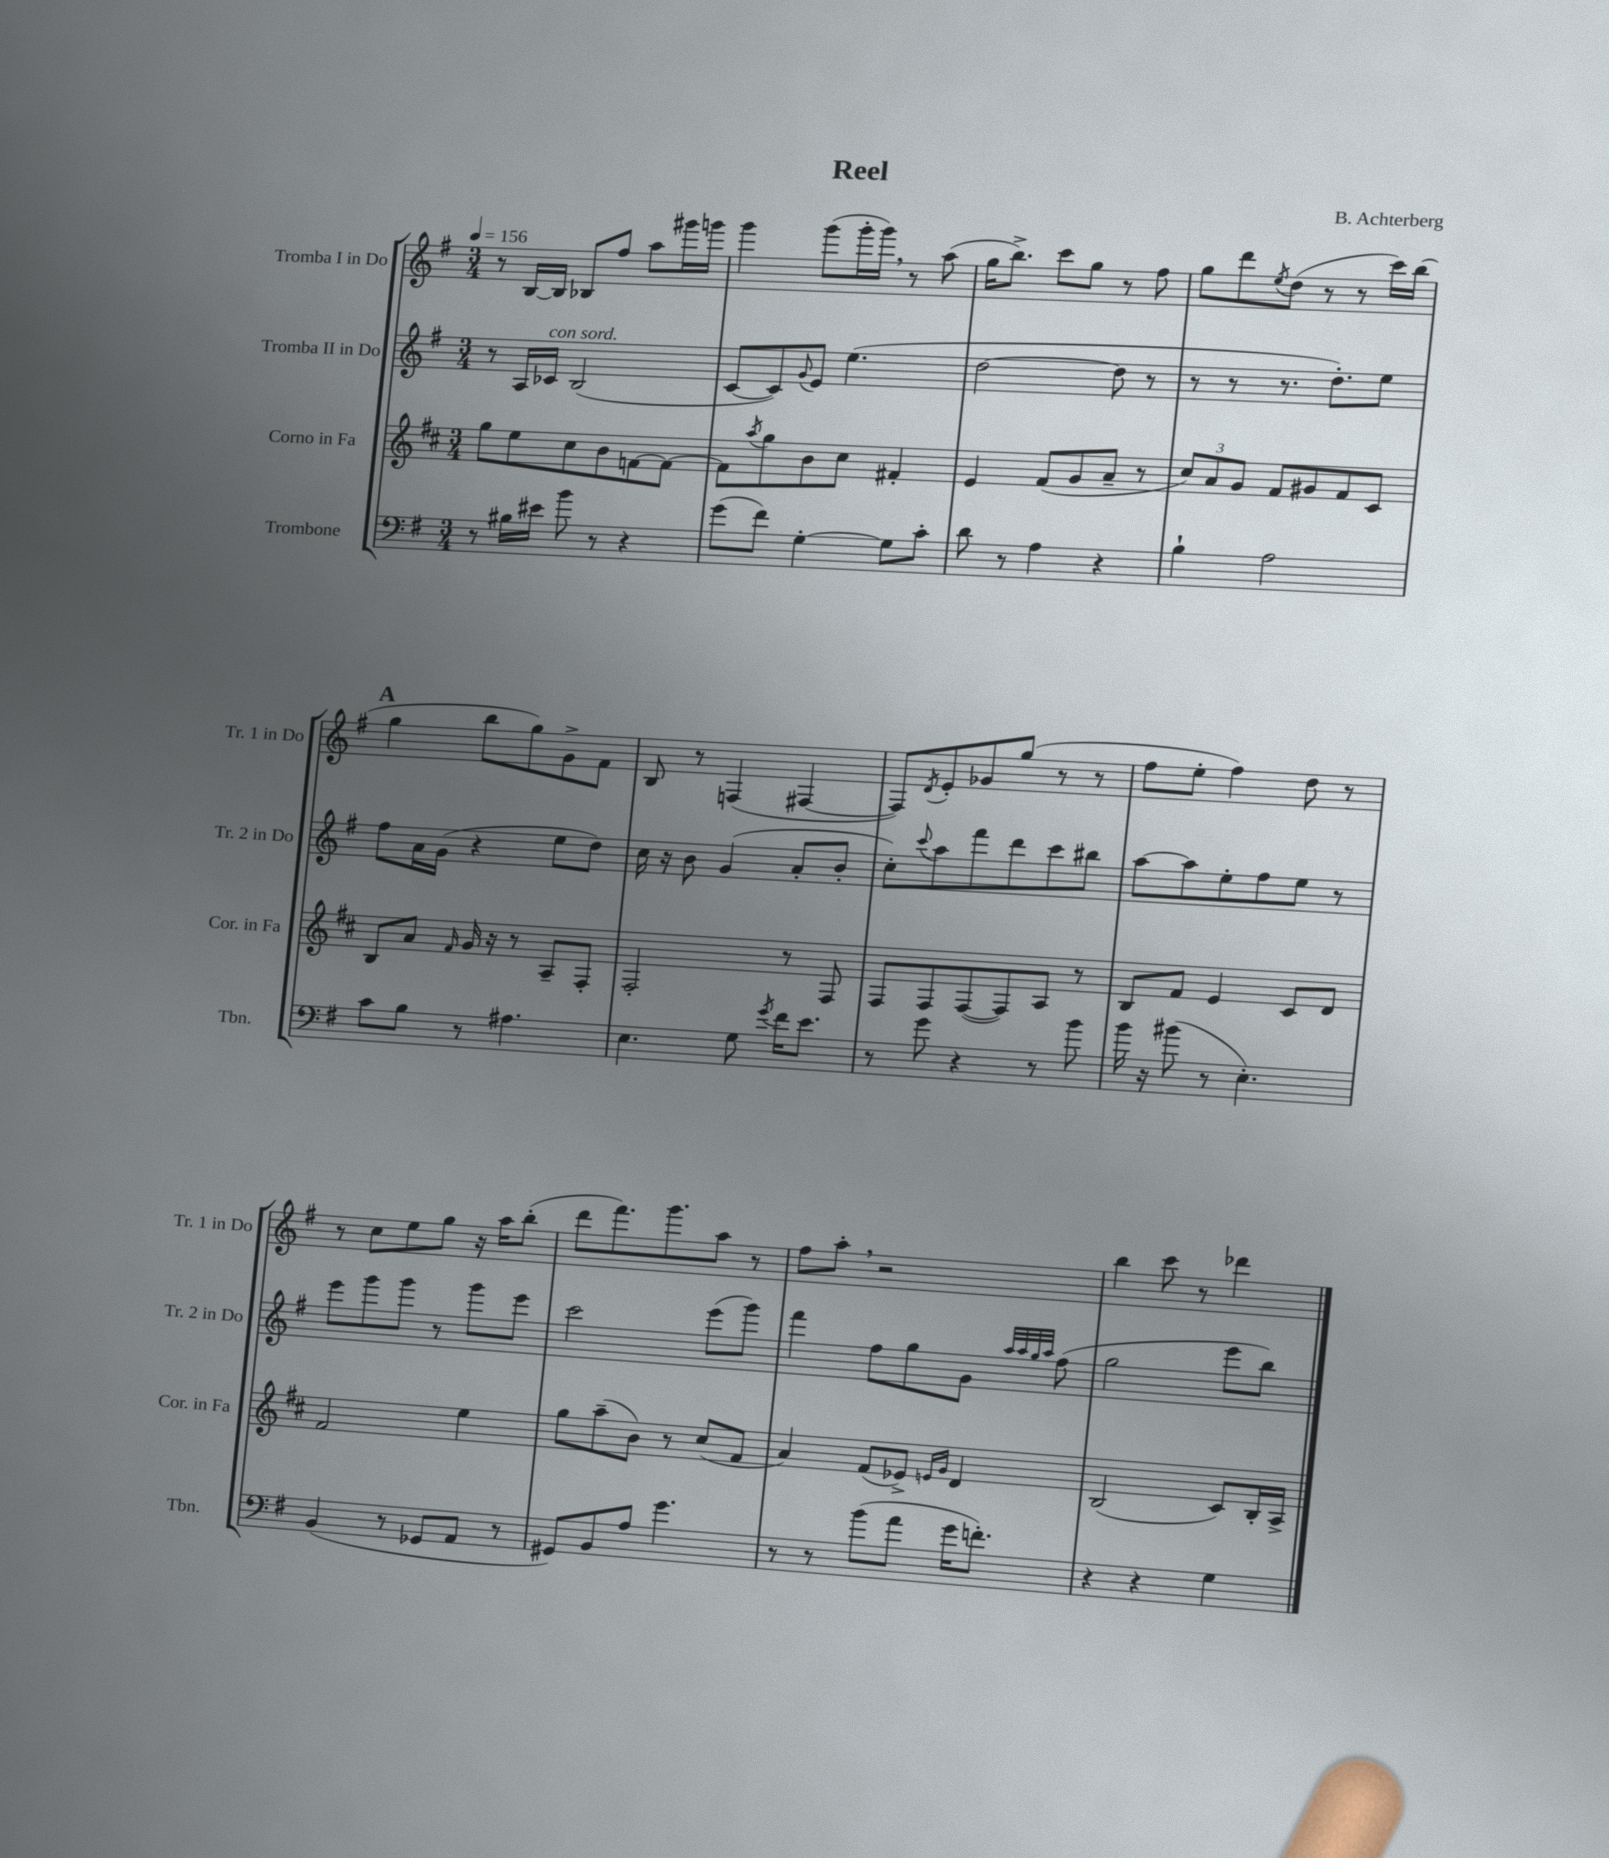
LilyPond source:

\header { title = "Reel" composer = "B. Achterberg" }
<<
\new StaffGroup <<
\new Staff = "s0" \with { instrumentName = "Tromba I in Do" shortInstrumentName = "Tr. 1 in Do" } {
    \clef treble \key g \major \numericTimeSignature \time 3/4 \tempo 4 = 156
    r8 b16~ b16 bes8 fis''8 a''8 gis'''16 g'''16 |
    g'''4 g'''8( g'''16-. g'''16) \breathe r8 a''8( |
    g''16 b''8.->) c'''8 g''8 r8 fis''8 |
    g''8 d'''8 \acciaccatura { e''8 } d''8( r8 r8 c'''16) b''16( |
    \mark \markup { \bold "A" } g''4 b''8 g''8) g'8-> fis'8 |
    b8 r8 f4( fis4~ |
    fis8) \acciaccatura { d'8 } e'8-. ges'8 g''8( r8 r8 |
    fis''8 e''8-. fis''4) d''8 r8 |
    r8 c''8 e''8 g''8 r16 a''16 b''8-.( |
    d'''8 fis'''8.) g'''8. a''8 r8 |
    fis''8 a''8-. \breathe r2 |
    b''4 c'''8 r8 des'''4 \bar "|." |
}
\new Staff = "s1" \with { instrumentName = "Tromba II in Do" shortInstrumentName = "Tr. 2 in Do" } {
    \clef treble \key g \major \numericTimeSignature \time 3/4
    r8 a16 ces'16^\markup { \italic "con sord." } b2( |
    c'8~ c'8) \appoggiatura { g'8 } e'8 e''4.( |
    d''2~ d''8 r8 |
    r8 r8 r8. d''8.-.) e''8 |
    \mark \markup { \bold "A" } fis''8 a'16 g'16( r4 e''8 d''8) |
    c''16 r16 b'8 g'4( a'8-. b'8-. |
    c''8-.) \appoggiatura { c'''8 } a''8 fis'''8 d'''8 c'''8 bis''8 |
    a''8~ a''8 e''8-. fis''8 e''8 r8 |
    e'''8 g'''8 g'''8 r8 g'''8 e'''8 |
    c'''2 e'''8( g'''8) |
    fis'''4 fis''8 g''8 g'8 \grace { a''32 a''32 g''32 a''32 } fis''8( |
    g''2 e'''8 b''8) \bar "|." |
}
\new Staff = "s2" \with { instrumentName = "Corno in Fa" shortInstrumentName = "Cor. in Fa" } {
    \clef treble \key d \major \numericTimeSignature \time 3/4
    g''8 e''8 cis''8 b'8 f'8~ f'8~ |
    f'8 \acciaccatura { a''8 } g''8 b'8 cis''8 fis'4-. |
    e'4 fis'8( g'8 a'8-- r8 |
    \tuplet 3/2 { cis''8) a'8 g'8 } fis'8 gis'8 fis'8 cis'8 |
    \mark \markup { \bold "A" } b8 a'8 \grace { fis'16 } g'16 r16 r8 a8-- fis8-. |
    fis2-. r8 fis8 |
    fis8 fis8 fis8~( fis8) a8 r8 |
    b8 fis'8 e'4 cis'8 d'8 |
    fis'2 e''4 |
    g''8 a''8--( b'8) r8 cis''8( fis'8 |
    a'4) fis'8( ees'8->) \grace { e'16 g'16 } d'4 |
    b2( cis'8) b16-. a16-> \bar "|." |
}
\new Staff = "s3" \with { instrumentName = "Trombone" shortInstrumentName = "Tbn." } {
    \clef bass \key g \major \numericTimeSignature \time 3/4
    r8 bis16 eis'16 b'8 r8 r4 |
    g'8( fis'8) g4~-. g8 c'8-. |
    d'8 r8 a4 r4 |
    b4-! a2 |
    \mark \markup { \bold "A" } c'8 b8 r8 ais4. |
    e4. g8 \acciaccatura { g'8 } fis'16 e'8. |
    r8 g'8 r4 r8 b'8 |
    b'16 r16 bis'8( r8 e4.-.) |
    b,4( r8 ges,8 a,8 r8 |
    gis,8) b,8 a8 g'4. |
    r8 r8 b'8( a'8 g'16 f'8.-.) |
    r4 r4 g4 \bar "|." |
}
>>
>>
\layout { \context { \Score \remove "Bar_number_engraver" } }
